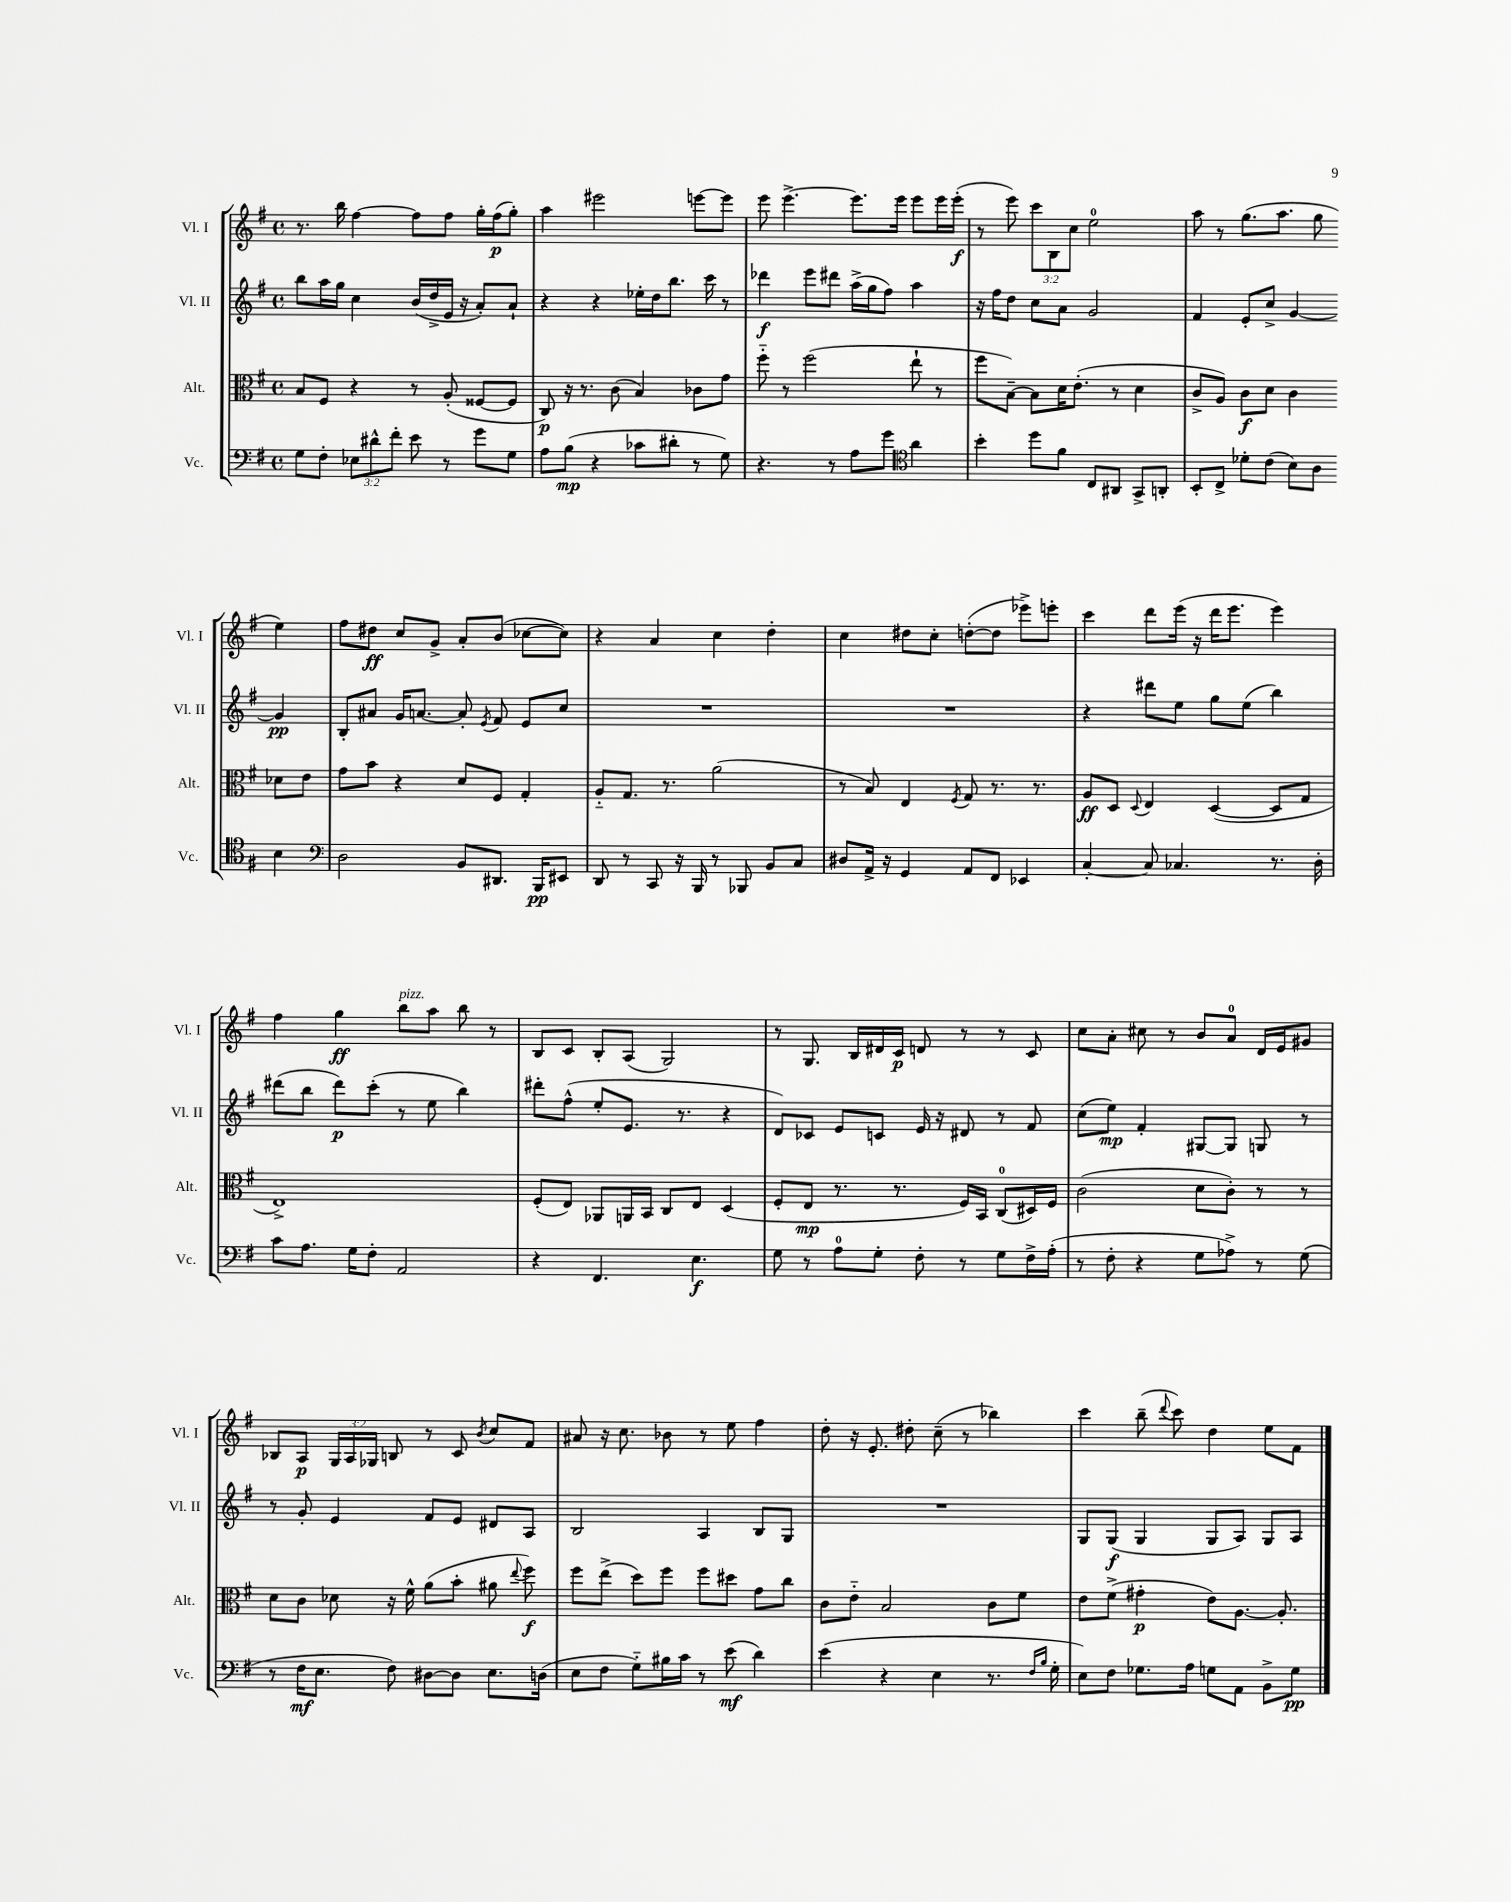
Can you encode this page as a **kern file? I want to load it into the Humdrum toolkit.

**kern	**kern	**kern	**kern
*staff4	*staff3	*staff2	*staff1
*clefF4	*clefC3	*clefG2	*clefG2
*k[f#]	*k[f#]	*k[f#]	*k[f#]
*M4/4	*M4/4	*M4/4	*M4/4
*met(c)	*met(c)	*met(c)	*met(c)
8G	8B	8bb	8.r
8F#'	8F#	16aa	.
.	.	16gg	16bb
12E-	4r	4cc	[4ff#
12d#^^	.	.	.
12f#'	.	.	.
8e	8r	(16b	8ff#]
.	.	16dd^	.
8r	(8A'	16e	8ff#
.	.	16r	.
8g	[8F##	8a')	16gg'
.	.	.	(16ff#
8G	8F##]	8a`	8gg')
=	=	=	=
8A	8C)	4r	4aa
(8B	16r	.	.
.	8.r	.	.
4r	.	4r	2eee#
.	(8c	.	.
8c-	4B)	16ee-'	.
.	.	16dd	.
8d#'	.	8.bb	.
8r	8c-	.	[8eee
.	.	16ccc	.
8G)	8g	8r	8eee]
=	=	=	=
4.r	8ff#'~	4ddd-	8eee
.	8r	.	[4.eee^
.	(2ff#	8eee	.
8r	.	8ddd#	.
8A	.	(16aa^	8.eee]
.	.	16gg	.
8g	.	8ff#)	.
.	.	.	16eee
*clefC4	*	*	*
4a	8ee`	4aa	8eee
.	8r	.	16eee
.	.	.	(16eee'
=	=	=	=
4b'	8ff#	16r	8r
.	.	16ff#	.
.	[8B~)	8dd	8eee)
8dd	8B]	8cc	12ccc
.	.	.	12B
8f#	16d	8a	.
.	.	.	12cc
.	(8.e'	.	.
8C	.	2g	2ee
8AA#	8r	.	.
8GG^	4d	.	.
8AA'	.	.	.
=	=	=	=
8BB'	8c^	4f#	8aa
8C^	8A)	.	8r
8d-'	8c	8e'	(8.gg
(8c	8d	8cc^	.
.	.	.	8.aa
8B)	4c	[4g	.
8A	.	.	8gg
4B	8d-	4g]	4ee)
.	8e	.	.
=	=	=	=
*clefF4	*	*	*
2D	8g	8B'	8ff#
.	8b	8a#	8dd#
.	4r	16g	8cc
.	.	[8.a	.
.	.	.	8g^
8BB	8d	8a']	8a'
.	.	8qe	.
8.DD#	8F#	8f#	(8b
.	4G'	8e	[8cc-
16BBB	.	.	.
8EE#	.	8cc	8cc-])
=	=	=	=
8DD	8A'~	1r	4r
8r	8.G	.	.
8CC	.	.	4a
.	8.r	.	.
16r	.	.	.
16BBB	.	.	.
8r	(2a	.	4cc
8BBB-	.	.	.
8BB	.	.	4dd'
8C	.	.	.
=	=	=	=
8D#	8r	1r	4cc
16AA^	8B)	.	.
16r	.	.	.
4GG	4E	.	8dd#
.	.	.	8cc'
.	8qF#	.	.
8AA	8G	.	([8dd'
8FF#	8.r	.	8dd]
4EE-	.	.	8eee-^)
.	8.r	.	.
.	.	.	8eee'
=	=	=	=
[4C'	8A	4r	4ccc
.	8D	.	.
.	8qqD	.	.
8C]	4E	8ddd#	8ddd
4.C-	.	8ee	(16eee
.	.	.	16r
.	([4D	8gg	16ddd
.	.	.	8.eee
.	.	(8ee	.
8.r	8D]	4bb)	4eee)
.	8G	.	.
16D'	.	.	.
=	=	=	=
8c	1E^)	(8ddd#	4ff#
8.A	.	8bb	.
.	.	8ddd#)	4gg
16G	.	.	.
8F#'	.	(8ccc'	.
2AA	.	8r	8bb
.	.	8ee	8aa
.	.	4bb)	8bb
.	.	.	8r
=	=	=	=
4r	(8F#'	8ddd#'	8B
.	8E)	(8ff#^^	8c
4.FF#	8AA-	8ee'	8B'
.	16AA	8.e	(8A
.	16BB	.	.
.	8C	.	2G)
.	.	8.r	.
4.E	8E	.	.
.	(4D	4r	.
=	=	=	=
8G	8F#'	8d)	8r
8r	8E	8c-	8.G
8A	8.r	8e	.
.	.	.	16B
8G'	.	8c	16d#
.	8.r	.	16c
8F#'	.	16e	8d
.	.	16r	.
8r	16F#)	8d#	8r
.	16BB	.	.
8G	(8C	8r	8r
16F#^	16D#)	8f#	8c
(16A'	16F#	.	.
=	=	=	=
8r	(2c	(8cc	8cc
8F#'	.	8ee)	8a'
4r	.	4f#'	8cc#
.	.	.	8r
8G	8d	[8G#	8b
8A-^)	8c')	8G#]	8a
8r	8r	8G	16d
.	.	.	16e
(8G	8r	8r	8g#
=	=	=	=
8r	8d	8r	8B-
16F#	8c	8g'	8A
8.E	.	.	.
.	8d-	4e	24G
.	.	.	24A
.	.	.	24G-
8F#)	16r	.	8B
.	16f#^^	.	.
[8D#	(8a	8f#	8r
8D#]	8b'	8e	8c
.	.	.	8qb
8.E	8a#	8d#	8cc
.	8qqee	.	.
.	8ff#)	8A	8f#
(16D	.	.	.
=	=	=	=
8E	8ff#	2B	8a#
8F#	(8ee^	.	16r
.	.	.	8.cc
8G'~)	8dd)	.	.
16B#	8ff#	.	8b-
16c	.	.	.
8r	8ff#	4A	8r
(8e	8dd#	.	8ee
4d)	8g	8B	4ff#
.	8cc	8G	.
=	=	=	=
(4e	8c	1r	8dd'
.	8e'~	.	16r
.	.	.	8.e'
4r	2B	.	.
.	.	.	8dd#'
4E	.	.	(8cc~
.	.	.	8r
8.r	8c	.	4bb-)
.	8f#	.	.
16qqF#	.	.	.
16qqB	.	.	.
16G'	.	.	.
=	=	=	=
8E)	8e	8G	4ccc
8F#	(8f#^	(8G	.
8.G-	4g#'	4G	(8bb~
.	.	.	8qqddd
.	.	.	8ccc)
16A	.	.	.
8G	8e)	8G	4dd
8AA	[8.A	8A)	.
8BB^	.	8G	8ee
.	8.A']	.	.
8G	.	8A	8f#
==	==	==	==
*-	*-	*-	*-
